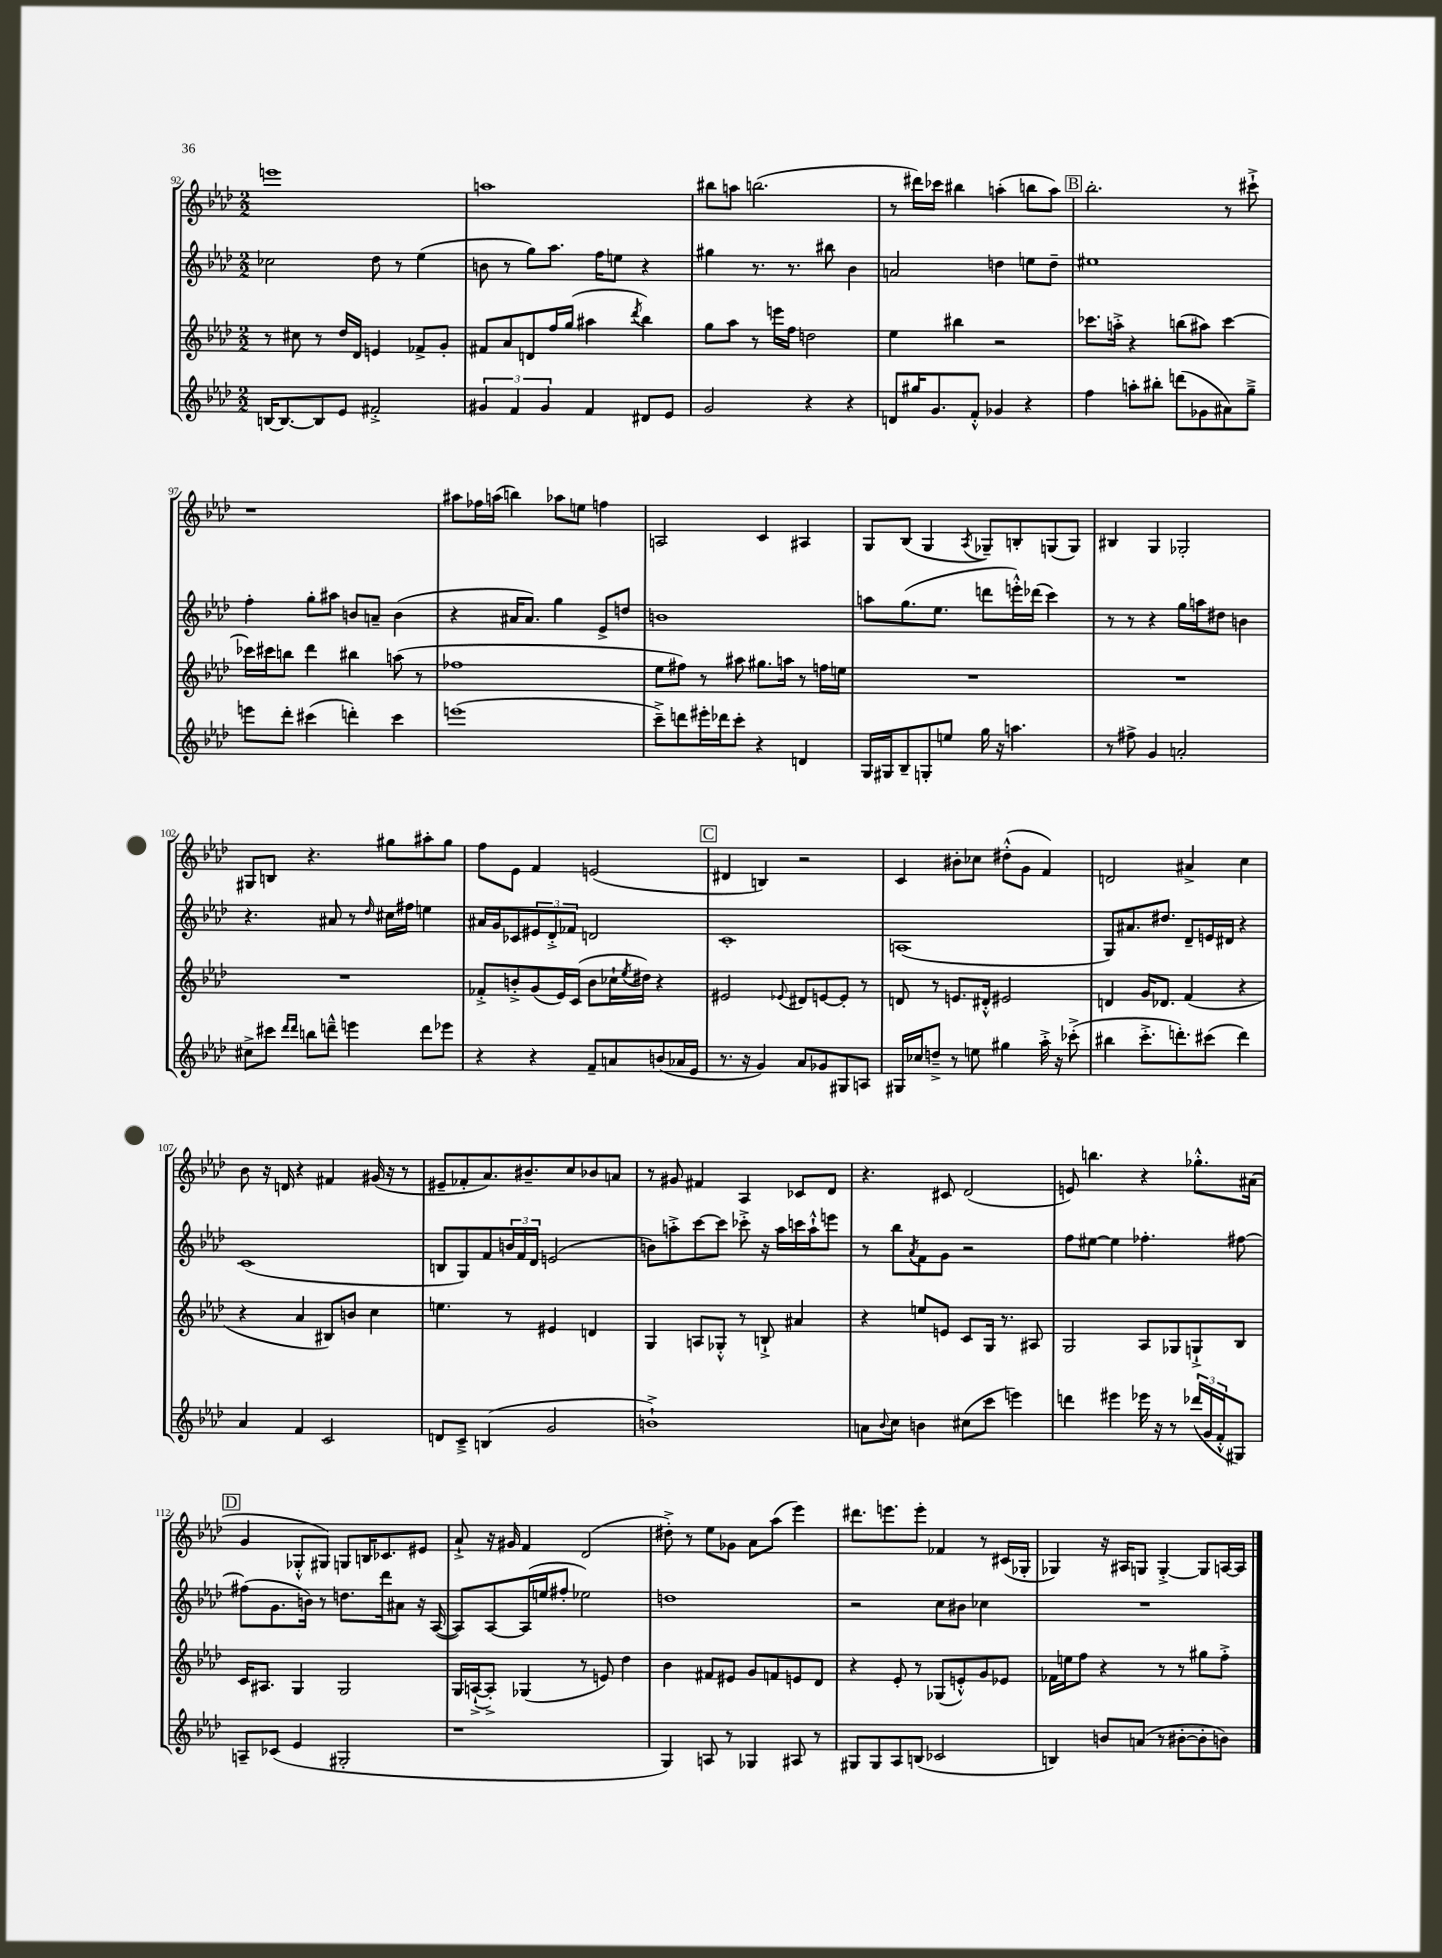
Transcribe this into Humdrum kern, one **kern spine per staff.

**kern	**kern	**kern	**kern
*staff4	*staff3	*staff2	*staff1
*clefG2	*clefG2	*clefG2	*clefG2
*k[b-e-a-d-]	*k[b-e-a-d-]	*k[b-e-a-d-]	*k[b-e-a-d-]
*M2/2	*M2/2	*M2/2	*M2/2
[16B	8r	2cc-	1eee
8.B_	.	.	.
.	8cc#	.	.
8B]	8r	.	.
8e-	16dd-	.	.
.	16d-	.	.
2f#'^	4e	8dd-	.
.	.	8r	.
.	8f-^	(4ee-	.
.	8g'	.	.
=	=	=	=
6g#	8f#	8b	1aa
.	8a-	8r	.
6f	.	.	.
.	8d	8gg)	.
6g#	.	.	.
.	16ff	8.aa-	.
.	(16gg	.	.
4f	4aa#	.	.
.	.	16ff	.
.	.	8ee	.
.	8qddd-	.	.
8d#	4bb-)	4r	.
8e-	.	.	.
=	=	=	=
2g	8gg	4gg#	8bb#
.	8aa-	.	8aa
.	8r	8.r	(2.bb
.	16eee	.	.
.	16ff	8.r	.
4r	2dd	.	.
.	.	8bb#	.
4r	.	4b-	.
=	=	=	=
8d	4ee-	2a	8r
16gg#	.	.	16ddd#)
8.g	.	.	16ccc-
.	4bb#	.	4bb#
8f'^^	.	.	.
4g-	2r	4dd	(4aa'
4r	.	8ee	8bb
.	.	8dd~	8aa)
=	=	=	=
4ff	8.ccc-	1ee#	2.bb-'
.	16aa'^	.	.
8aa'	4r	.	.
8bb#'	.	.	.
(8ddd	(8bb	.	.
8g-	8aa#)	.	.
8a#)	[4ccc-	.	8r
8gg~^	.	.	8ccc#`^
=	=	=	=
8eee	16ccc-]	4ff'	1r
.	16ccc#	.	.
8ddd-'	8bb	.	.
(4ccc#	4ddd-	8gg'	.
.	.	8aa#	.
4ddd')	4bb#	8b	.
.	.	8a~	.
4ccc#	(8aa	(4b	.
.	8r	.	.
=	=	=	=
(1eee	1ff-	4r	8aa#
.	.	.	16ff-
.	.	.	(16aa
.	.	16a#	4bb)
.	.	8.a#)	.
.	.	4gg	8aa-
.	.	.	8ee
.	.	8e-^	4ff
.	.	8dd	.
=	=	=	=
8ccc~^)	8ee-	1b	2A
8ddd	8ff#)	.	.
16eee#'	8r	.	.
16ddd-	.	.	.
8ccc'	8aa#	.	.
4r	8.gg#	.	4c
.	16aa	.	.
4d	8r	.	4A#
.	16ff	.	.
.	16ee	.	.
=	=	=	=
16G	1r	8aa	8G
16G#	.	.	.
8B-~	.	(8.gg	(8B-
8G'	.	.	4G
.	.	8.ee-	.
8ee	.	.	.
.	.	.	8qA-
16gg	.	8ddd	8G-~)
16r	.	.	.
4.aa	.	16eee'^^)	8B'
.	.	(16ddd-	.
.	.	4ccc)	(8G
.	.	.	8G)
=	=	=	=
8r	1r	8r	4B#
8ff#^	.	8r	.
4g	.	4r	4G
2a'	.	16gg	2G-'
.	.	16aa	.
.	.	8dd#	.
.	.	4b	.
=	=	=	=
8cc#^	1r	4.r	8G#
8ccc#	.	.	8B
16qqddd-	.	.	.
16qqddd-	.	.	.
8bb	.	.	4.r
8ddd~^^	.	8a#	.
4eee	.	8r	.
.	.	16qqdd-	.
.	.	16cc#	8gg#
.	.	16ff#	.
8ddd	.	4ee	8aa#'
8eee-	.	.	8gg#
=	=	=	=
4r	8f-'^	16a#	8ff
.	.	16g	.
.	8b'^	8c-	8e-
4r	(8g	12e#	4f
.	.	12d-'^	.
.	16e-)	.	.
.	.	12f-	.
.	(16c	.	.
8f~	8b	2d	(2e
8a	16cc-`	.	.
.	8qee-	.	.
.	16dd#)	.	.
(8b	4r	.	.
16a-	.	.	.
16e-	.	.	.
=	=	=	=
8.r	2e#	1c'	4d#
16r	.	.	.
4g)	.	.	4B)
.	8qqe-	.	.
8a-	8d#	.	2r
8g-	[8e	.	.
8G#	8e']	.	.
8A	8r	.	.
=	=	=	=
16G#	8d	(1A	4c
16cc-	.	.	.
8dd~^	8r	.	.
8r	8.e	.	8b#'
8ee	.	.	8cc-
.	16d#'^^	.	.
4gg#	2e#	.	(8dd#'^^
.	.	.	8g
16aa-'^	.	.	4f)
16r	.	.	.
(8ccc-'^	.	.	.
=	=	=	=
4bb#	4d	8G)	2d
.	.	8.a#	.
8.ccc'^	16g	.	.
.	8.d-	8.dd#	.
8.ddd')	.	.	.
.	(4f	8d-~	4a#^
(8ccc#	.	16e	.
.	.	16d#	.
4ddd)	4r	4r	4cc
=	=	=	=
4a-	4r	(1c	8b-
.	.	.	16r
.	.	.	16d
4f	4a-	.	4r
2c	8B#)	.	4f#
.	8b	.	.
.	4cc	.	(16g#
.	.	.	16r
.	.	.	8r
=	=	=	=
8d	4.ee	8B	8e#~
8c~^	.	8G)	8f-'
(4B	.	8f	8.a-)
.	8r	24b	.
.	.	24f	.
.	.	.	8.b#~
.	.	24d-	.
2g	4e#	(2e	.
.	.	.	8cc
.	4d	.	8b-
.	.	.	8a
=	=	=	=
1b`^)	4G	8b)	8r
.	.	8aa'^	8g#
.	8A	[8ccc	4f#
.	8G-'^^	8ccc]	.
.	8r	8ccc-'^	4A-
.	8B`^	16r	.
.	.	16aa	.
.	4a#	16ccc	8c-
.	.	16aa`^^	.
.	.	8eee	8d-
=	=	=	=
8a	4r	8r	4.r
8qqb-	.	.	.
8cc	.	8bb-	.
.	.	8qa-	.
4b	8ee	8f	.
.	8e	8g	8c#
(8cc#	8c	2r	(2d-
8ccc	16G	.	.
.	8.r	.	.
4eee)	.	.	.
.	8A#	.	.
=	=	=	=
4ddd	2G	8ff	8e)
.	.	[8ee#	4.bb
4eee#	.	4ee#]	.
16eee-	8A-	4.ff-'	4r
16r	.	.	.
8r	8G-	.	.
(24ddd-	8G`^	.	8.gg-'^^
24g	.	.	.
24f'^^	.	.	.
8G#)	8B-	[8ff#	.
.	.	.	(16a#
=	=	=	=
8A~	16c	(8ff#]	4g
.	8.A#	.	.
(8c-	.	8.g	.
4e-	4G	.	8G-'^^
.	.	16b)	.
.	.	8r	8G#)
2G#'	2G	8.dd	8G
.	.	.	16B
.	.	16ddd-	8.c-
.	.	8a#	.
.	.	16r	8e#
.	.	([16A-	.
=	=	=	=
1r	16G	8A-])	8a-`^
.	([16A`^	.	.
.	8A'^])	[8A-	16r
.	.	.	16g#
.	(4G-	(16A-]	4f
.	.	16ee	.
.	.	8ff#'	.
.	8r	2ee-)	(2d-
.	8e)	.	.
.	4dd-	.	.
=	=	=	=
4G)	4b-	1dd	8dd#'^)
.	.	.	8r
8A	8f#	.	8ee-
8r	8e#	.	8g-
4G-	8g	.	8a-
.	8f	.	(8aa-
8A#	8e	.	4eee-)
8r	8d-	.	.
=	=	=	=
8G#	4r	2r	8.ddd#
8G#	.	.	.
.	.	.	8.eee
8A-	8e-'	.	.
(8B	8r	.	8eee'
2c-	(8G-	8cc	4f-
.	8e'^^)	8b#	.
.	8g	4cc-	8r
.	8e-	.	(16c#
.	.	.	16G-'
=	=	=	=
4B)	16f-	1r	4G-)
.	16ee	.	.
.	8ff	.	.
8b	4r	.	16r
.	.	.	16A#
(8a	.	.	8G
8r	8r	.	[4G'^
[8b#'	8r	.	.
8b#']	8gg#	.	8G]
8b)	8ff'^	.	[16A
.	.	.	16A]
==	==	==	==
*-	*-	*-	*-
